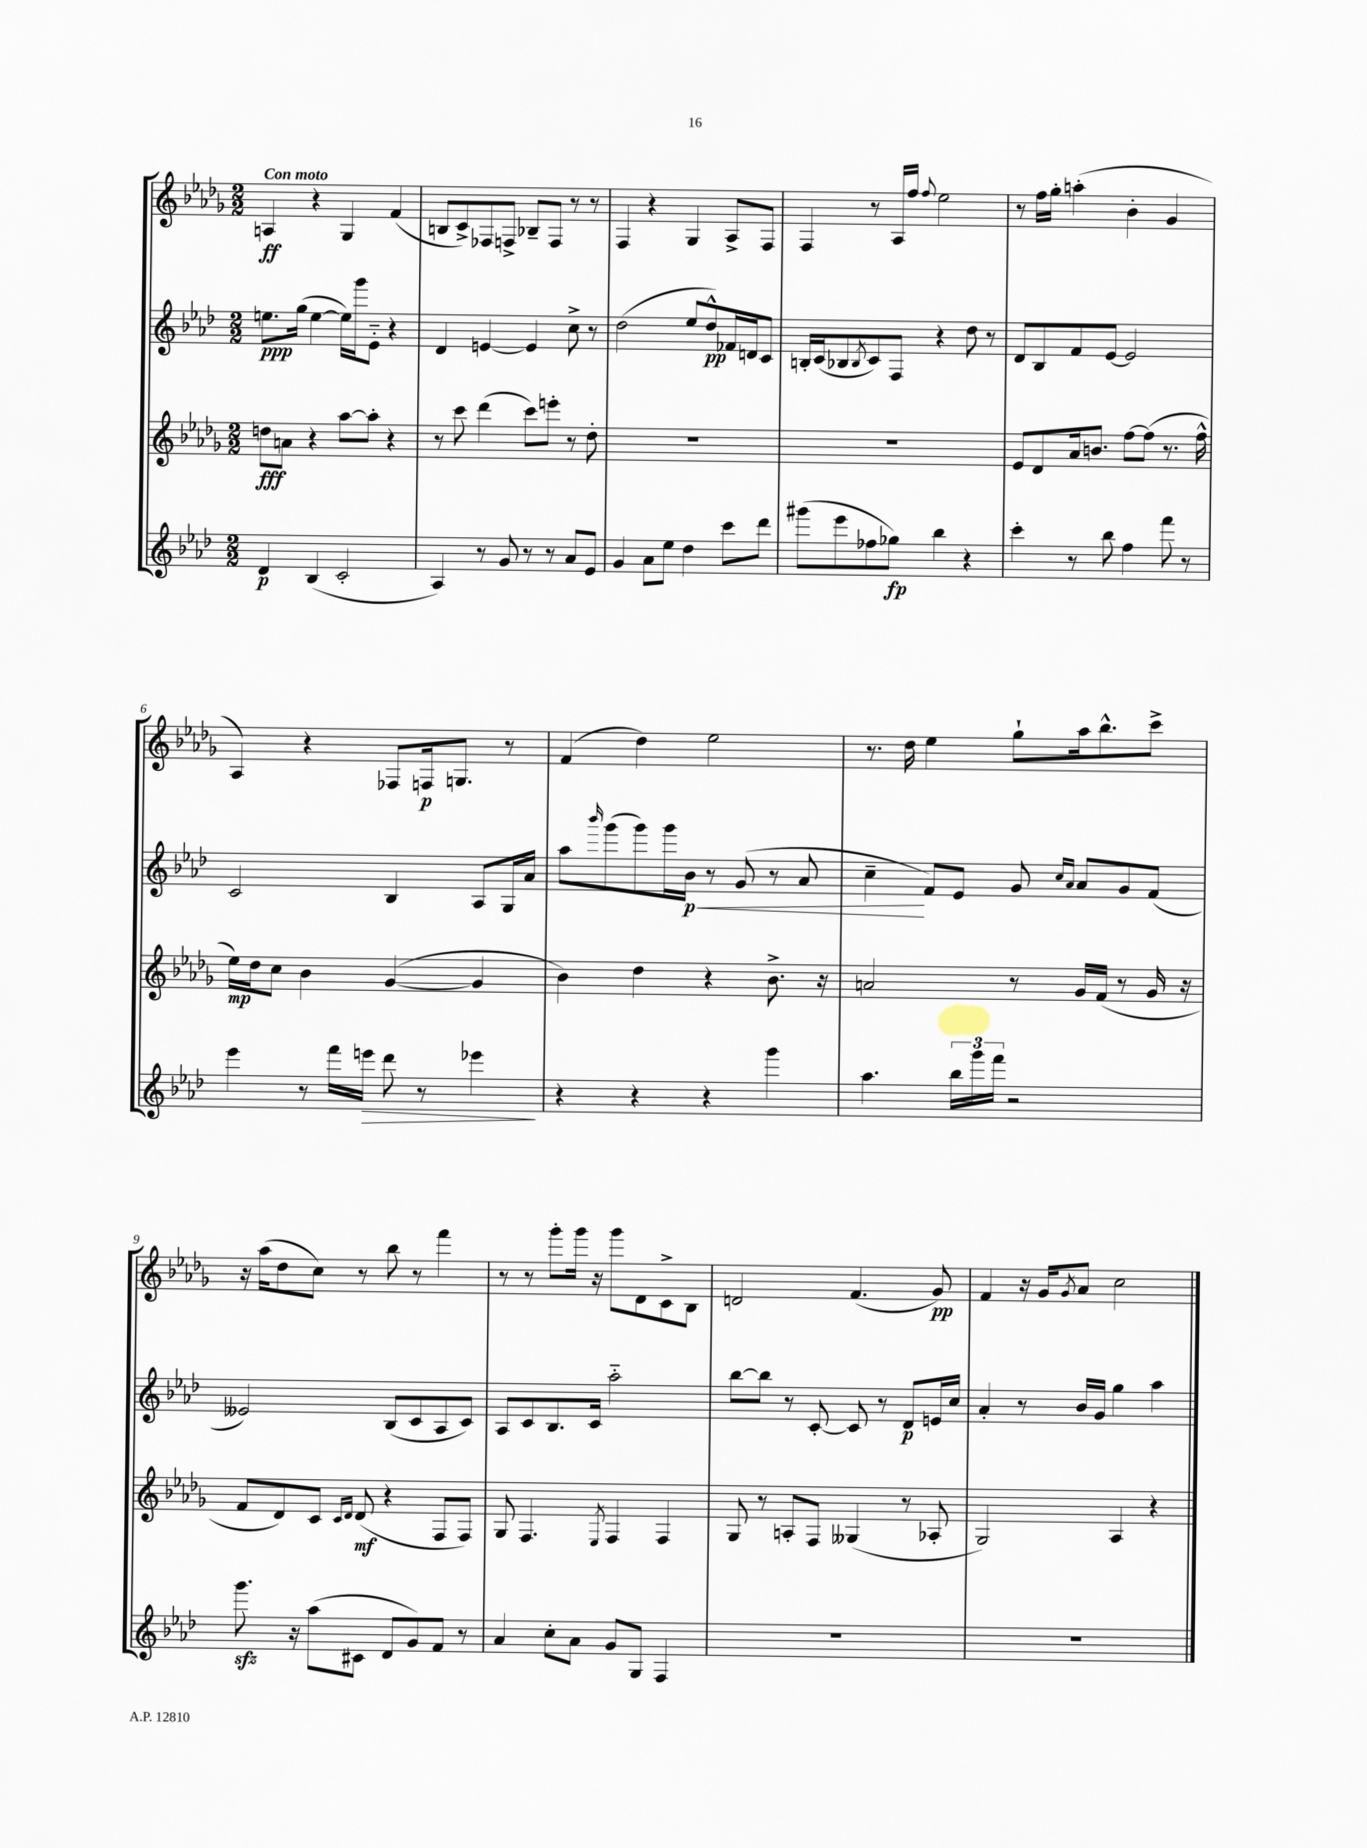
<<
\new StaffGroup <<
\new Staff = "s0" {
    \clef treble \key des \major \numericTimeSignature \time 2/2 \tempo "Con moto"
    a4\ff r4 ges4 f'4( |
    b8 c'8->) fes8 f8-> bes8-- f8 r8 r8 |
    f4 r4 ges4 aes8-> f8 |
    f4 r8 aes16 f''16 \appoggiatura { f''8 } ees''2 |
    r8 f''16 ges''16-. a''4-.( bes'4-. ges'4 |
    aes4) r4 fes8 f16\p g8. r8 |
    f'4( des''4) ees''2 |
    r8. des''16 ees''4 ges''8-! aes''16 bes''8.-^ c'''8-> |
    r16 aes''16( des''8 c''8) r8 bes''8 r8 f'''4 |
    r8 r8 ges'''8-. ges'''16 r16 ges'''8 des'8 c'8-> bes8 |
    d'2 f'4.( ges'8\pp) |
    f'4 r16 ges'16 \acciaccatura { ges'8 } aes'8 c''2 \bar "|." |
}
\new Staff = "s1" {
    \clef treble \key aes \major \numericTimeSignature \time 2/2
    e''8.\ppp g''16( e''4~ e''16) g'''16 ees'8-_ r4 |
    des'4 e'4~ e'4 c''8-> r8 |
    des''2( ees''8 des''8-^\pp) fes'16 d'16 c'8 |
    b16-. c'16( bes8 \acciaccatura { bes8 } c'8) f8 r4 des''8 r8 |
    des'8 bes8 f'8 ees'8~ ees'2 |
    c'2 bes4 aes8 g16 aes'16 |
    aes''8 \grace { bes'''16 } g'''8( g'''8) g'''16 bes'16\p\< r8 g'8( r8 aes'8 |
    c''4--\! f'8) ees'8 g'8 \grace { c''16 aes'16 } aes'8 g'8 f'8( |
    eeses'2) bes8( c'8 aes8 c'8) |
    aes8 c'8 bes8. c'16 aes''2-_ |
    bes''8~ bes''8 r8 c'8~-. c'8 r8 des'8\p e'16 c''16 |
    aes'4-. r8 bes'16 g'16 g''4 aes''4 \bar "|." |
}
\new Staff = "s2" {
    \clef treble \key des \major \numericTimeSignature \time 2/2
    d''8\fff a'8 r4 aes''8~ aes''8-. r4 |
    r8 c'''8 des'''4( c'''8) e'''8-. r8 des''8-. |
    R1 |
    R1 |
    ees'8 des'8 aes'16 b'8. f''8~ f''8( r8. f''16-^ |
    ees''16\mp) des''16 c''8 bes'4 ges'4~( ges'4 |
    bes'4) des''4 r4 bes'8.-> r16 |
    a'2 r8 ges'16 f'16( r8 ges'16 r16 |
    f'8 des'8) c'8 \grace { c'16 des'16 } des'8\mf( r4 f8 f8) |
    ges8 f4. \acciaccatura { ees8 } f4 f4 |
    ges8 r8 a8-. f8 geses4( r8 aes8-. |
    ges2) aes4 r4 \bar "|." |
}
\new Staff = "s3" {
    \clef treble \key aes \major \numericTimeSignature \time 2/2
    des'4\p bes4( c'2-. |
    aes4) r8 g'8 r8 r8 aes'8 ees'8 |
    g'4 aes'8 ees''8 des''4 c'''8 des'''8 |
    gis'''8( ees'''8 fes''8 ges''8\fp) bes''4 r4 |
    c'''4-. r8 bes''8 f''4 f'''8 r8 |
    ees'''4 r8 f'''16 e'''16\> des'''8 r8 ees'''4\! |
    r4 r4 r4 g'''4 |
    aes''4. \tuplet 3/2 { bes''16 g'''16 f'''16 } r2 |
    g'''8.\sfz r16 aes''8( cis'8 des'8 g'8) f'8 r8 |
    aes'4 c''8-. aes'8 g'8 g8 f4 |
    R1 |
    R1 \bar "|." |
}
>>
>>
